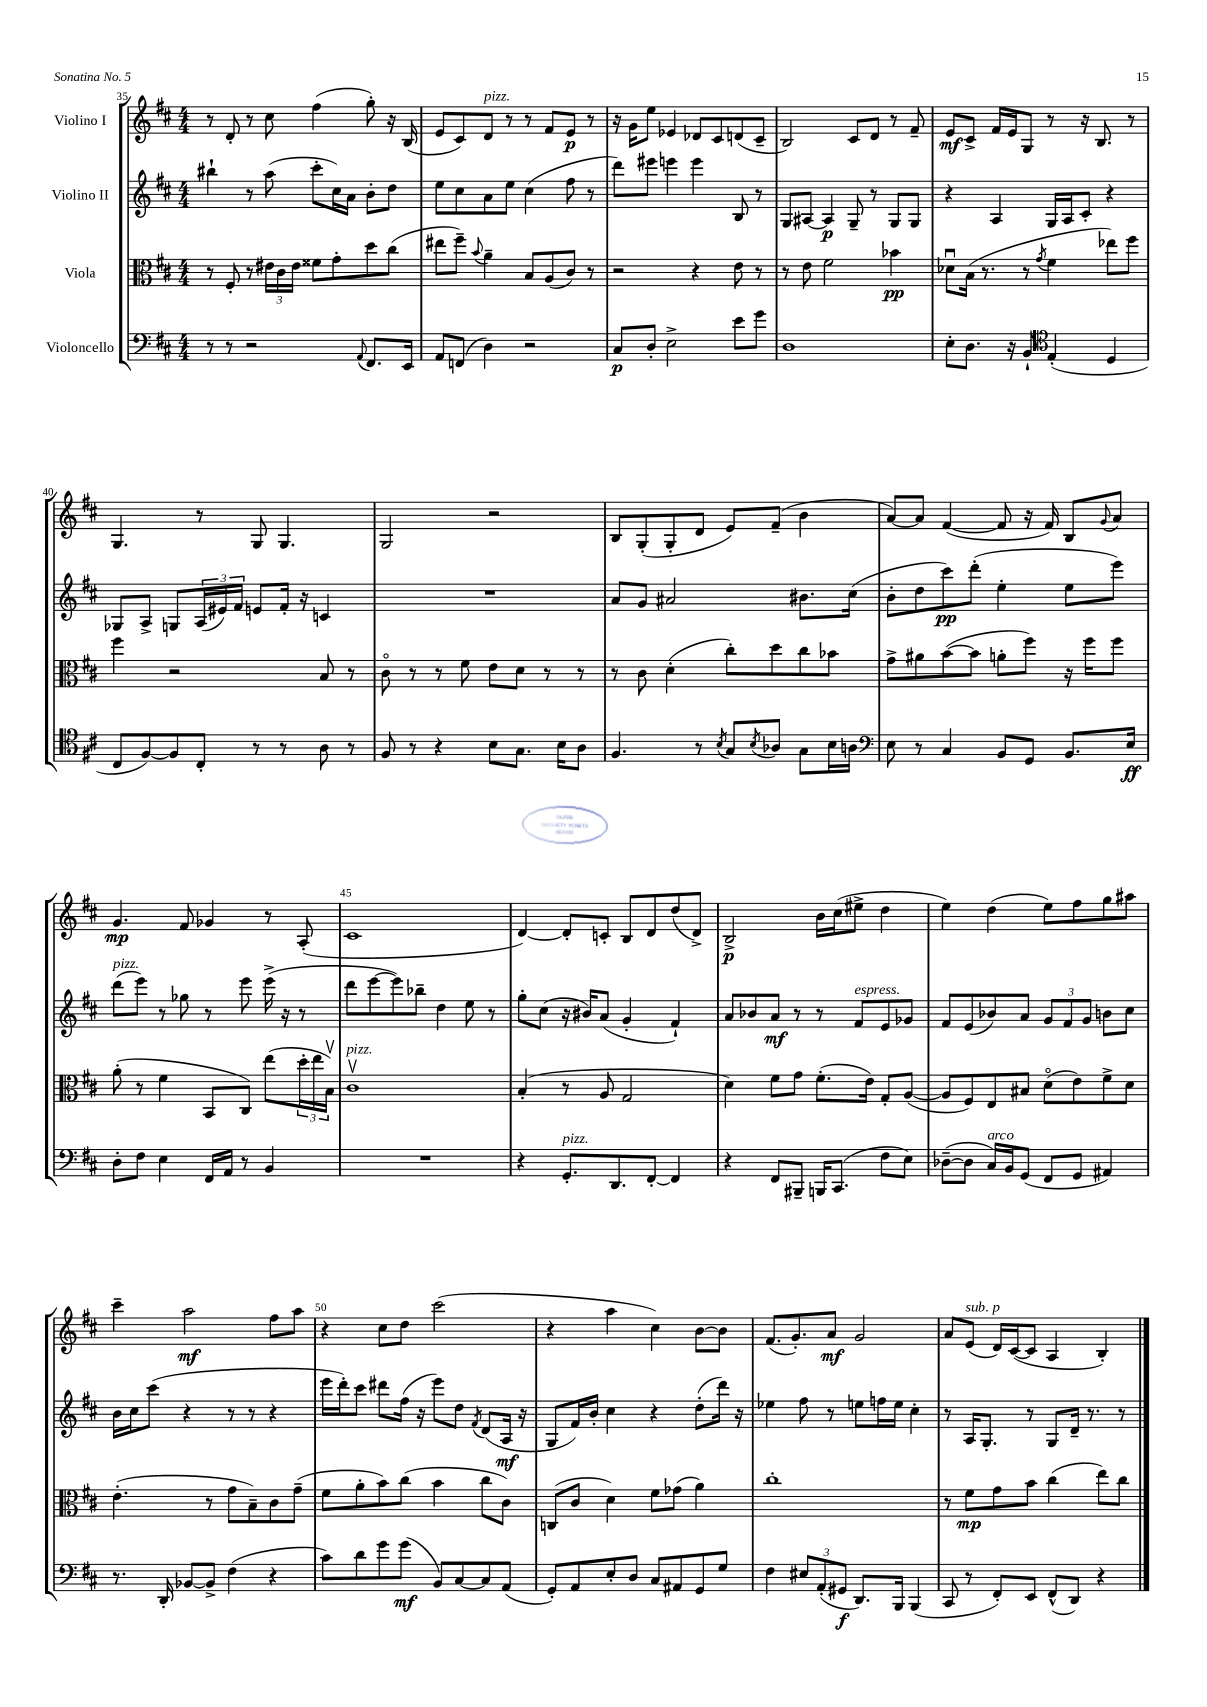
<<
\new StaffGroup <<
\new Staff = "s0" \with { instrumentName = "Violino I" } {
    \clef treble \key d \major \numericTimeSignature \time 4/4
    r8 d'8-. r8 cis''8 fis''4( g''8-.) r16 b16( |
    e'8 cis'8) d'8^\markup { \italic "pizz." } r8 r8 fis'8 e'8\p r8 |
    r16 g'16 e''8 ees'4 des'8 cis'8 d'8( cis'8-- |
    b2) cis'8 d'8 r8 fis'8-- |
    e'8\mf cis'8-> fis'16 e'16 g8 r8 r16 b8. r8 |
    g4. r8 g8 g4. |
    g2 r2 |
    b8 g8-.( g8-. d'8 e'8) fis'8--( b'4 |
    a'8~) a'8 fis'4~( fis'8 r16 fis'16) b8 \appoggiatura { g'8 } a'8 |
    g'4.\mp fis'8 ges'4 r8 a8-.( |
    cis'1 |
    d'4~) d'8-. c'8-. b8 d'8 d''8( d'8->) |
    b2->\p b'16 cis''16( eis''8-> d''4 |
    e''4) d''4( e''8) fis''8 g''8 ais''8 |
    cis'''4-- a''2\mf fis''8 a''8 |
    r4 cis''8 d''8 cis'''2( |
    r4 a''4 cis''4) b'8~ b'8 |
    fis'8.( g'8.-.) a'8\mf g'2 |
    a'8 e'8^\markup { \italic "sub. p" }( d'16) cis'16~( cis'8 a4 b4-.) \bar "|." |
}
\new Staff = "s1" \with { instrumentName = "Violino II" } {
    \clef treble \key d \major \numericTimeSignature \time 4/4
    bis''4-! r8 a''8( cis'''8-. cis''16) a'16 b'8-. d''8 |
    e''8 cis''8 a'8 e''8 cis''4( fis''8 r8 |
    d'''8) eis'''8 e'''4 e'''4 b8 r8 |
    g8 ais8~ ais4\p g8-- r8 g8 g8 |
    r4 a4 g16 a16 cis'8-. r4 |
    ges8 a8-> g8 \tuplet 3/2 { a16( eis'16) fis'16 } e'8 fis'16-. r16 c'4 |
    R1 |
    a'8 g'8 ais'2 bis'8. cis''16( |
    b'8-. d''8 cis'''8\pp) d'''8-.( e''4-. e''8 e'''8) |
    d'''8^\markup { \italic "pizz." }( e'''8) r8 ges''8 r8 e'''8 e'''16->( r16 r8 |
    d'''8 e'''8~ e'''8) bes''8-- d''4 e''8 r8 |
    g''8-. cis''8( r16 bis'16) a'8( g'4-. fis'4-!) |
    a'8 bes'8 a'8\mf r8 r8 fis'8^\markup { \italic "espress." } e'8 ges'8 |
    fis'8 e'8( bes'8) a'8 \tuplet 3/2 { g'8 fis'8 g'8 } b'8 cis''8 |
    b'16 cis''16 cis'''8( r4 r8 r8 r4 |
    e'''16 d'''16-.) cis'''8 dis'''8 fis''16( r16 e'''8) d''8 \acciaccatura { fis'8 } d'8( a16\mf r16 |
    g8 fis'16) b'16-. cis''4 r4 d''8-.( d'''16) r16 |
    ees''4 fis''8 r8 e''8 f''16 e''16 cis''4-. |
    r8 a16 g8.-. r8 g8 d'16-- r8. r8 \bar "|." |
}
\new Staff = "s2" \with { instrumentName = "Viola" } {
    \clef alto \key d \major \numericTimeSignature \time 4/4
    r8 fis8-. r8 \tuplet 3/2 { eis'16 cis'16 eis'16 } fisis'8 g'8-. d''8 cis''8( |
    eis''8 fis''8--) \appoggiatura { b'8 } a'4-- b8 a8( cis'8) r8 |
    r2 r4 e'8 r8 |
    r8 e'8 fis'2 bes'4\pp |
    des'8\downbow b16( r8. r8 \acciaccatura { g'8 } fis'4 ees''8) fis''8 |
    fis''4 r2 b8 r8 |
    cis'8\flageolet r8 r8 fis'8 e'8 d'8 r8 r8 |
    r8 cis'8 d'4-.( cis''8-.) d''8 cis''8 bes'8 |
    g'8-> ais'8 b'8~( b'8 a'8-. fis''8) r16 fis''16 fis''8 |
    a'8-.( r8 fis'4 b,8 cis8) e''8( \tuplet 3/2 { d''16-. e''16 b16\upbow) } |
    cis'1\upbow^\markup { \italic "pizz." } |
    b4-.( r8 a8 g2 |
    d'4) fis'8 g'8 fis'8.-.( e'16) g8-. a8~( |
    a8 fis8) e8 bis8 d'8\flageolet( e'8) fis'8-> d'8 |
    e'4.-.( r8 g'8 b8--) cis'8 g'8--( |
    fis'8 a'8-. b'8) cis''8( b'4 cis''8 cis'8) |
    c8( cis'8 d'4) fis'8 ges'8( a'4) |
    cis''1-. |
    r8 fis'8\mp g'8 b'8 cis''4( e''8) cis''8 \bar "|." |
}
\new Staff = "s3" \with { instrumentName = "Violoncello" } {
    \clef bass \key d \major \numericTimeSignature \time 4/4
    r8 r8 r2 \appoggiatura { a,8 } fis,8. e,16 |
    a,8 f,8( d4) r2 |
    cis8\p d8-. e2-> e'8 g'8 |
    d1 |
    e8-. d8. r16 b,8-! \clef tenor e4-.( d4 |
    cis8 fis8~) fis8 cis8-. r8 r8 a8 r8 |
    fis8 r8 r4 b8 g8. b16 a8 |
    fis4. r8 \acciaccatura { b8 } g8 \acciaccatura { b8 } aes8 g8 b16 a16 |
    \clef bass e8 r8 cis4 b,8 g,8 b,8. e16\ff |
    d8-. fis8 e4 fis,16 a,16 r8 b,4 |
    R1 |
    r4 g,8.-.^\markup { \italic "pizz." } d,8. fis,8~-. fis,4 |
    r4 fis,8 bis,,8-- b,,16 cis,8.( fis8 e8) |
    des8~--( des8 cis16^\markup { \italic "arco" }) b,16 g,8( fis,8 g,8 ais,4) |
    r8. d,16-. bes,8~ bes,8-> fis4( r4 |
    cis'8) d'8 g'8 g'8\mf( b,8) cis8~ cis8 a,8( |
    g,8-.) a,8 e8-. d8 cis8 ais,8 g,8 g8 |
    fis4 \tuplet 3/2 { eis8 a,8-.( gis,8\f } d,8.) b,,16 b,,4( |
    cis,8 r8 fis,8-.) e,8 fis,8-^( d,8) r4 \bar "|." |
}
>>
>>
\layout { \context { \Score currentBarNumber = #35 \override BarNumber.break-visibility = ##(#f #t #t) barNumberVisibility = #(every-nth-bar-number-visible 5) } }
